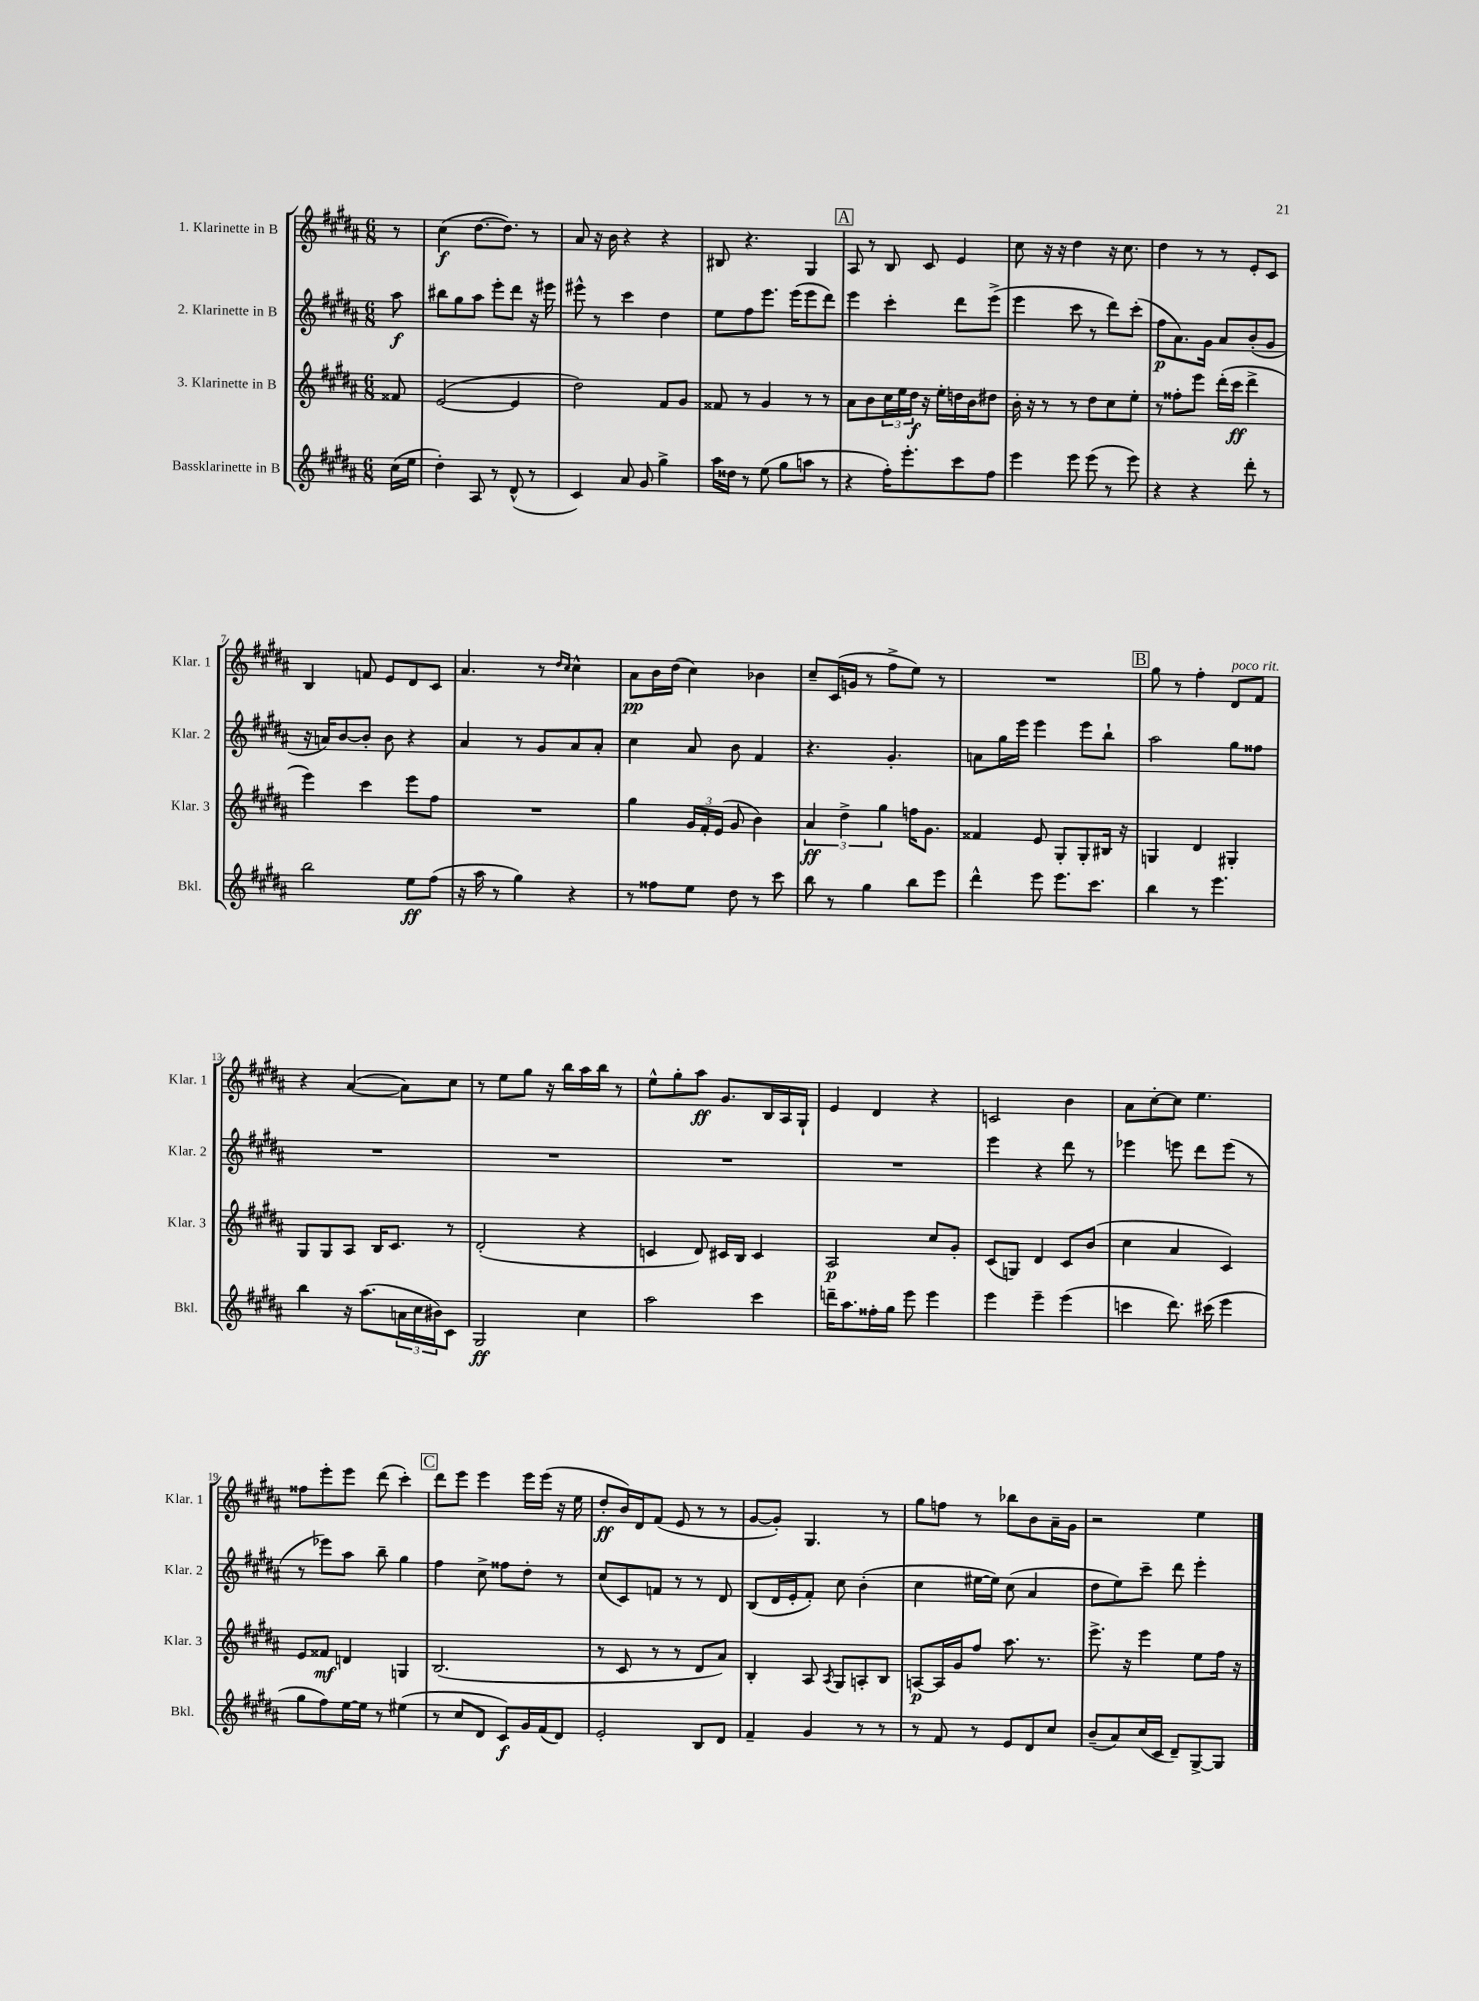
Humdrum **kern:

**kern	**kern	**kern	**kern
*staff4	*staff3	*staff2	*staff1
*clefG2	*clefG2	*clefG2	*clefG2
*k[f#c#g#d#a#]	*k[f#c#g#d#a#]	*k[f#c#g#d#a#]	*k[f#c#g#d#a#]
*M6/8	*M6/8	*M6/8	*M6/8
(16cc#	8f##	8aa#	8r
16ee	.	.	.
=	=	=	=
4dd#')	([2e	8bb#	(4cc#
.	.	8gg#	.
8A#	.	8aa#	[8.dd#
8r	.	8eee'	.
.	.	.	8.dd#])
(8d#^^	4e]	8ddd#	.
8r	.	16r	8r
.	.	16eee#	.
=	=	=	=
4c#)	2dd#)	8eee#^^	8a#
.	.	8r	16r
.	.	.	16b
8a#	.	4ccc#	4r
8g#	.	.	.
4gg#^	8f#	4dd#	4r
.	8g#	.	.
=	=	=	=
16aa#	8f##	8ee	8B#
16dd##	.	.	.
8r	8r	8ff#	4.r
(8ee	4g#	8.eee	.
8gg#	.	.	.
.	.	(16eee	.
8aa	8r	8eee	4G#
8r	8r	8ddd#)	.
=	=	=	=
4r	8a#	4eee	8A#
.	8b	.	8r
16ff#')	24cc#	4ccc#'	8B
.	24ee	.	.
8.eee'	.	.	.
.	24dd#	.	.
.	16r	.	8c#
.	16ee'	.	.
8ccc#	16dd	8ddd#	4e
.	16b	.	.
8ff#	8dd#	(8eee^	.
=	=	=	=
4eee	16b'	4eee	8cc#
.	16r	.	.
.	8r	.	16r
.	.	.	16r
8eee	8r	8ccc#	4dd#
(8eee	8dd#	8r	.
8r	8cc#	8ddd#)	16r
.	.	.	8.cc#
8eee)	8ee'	(8ccc#'	.
=	=	=	=
4r	8r	8ff#	4dd#
.	8ff##'	8.a#)	.
4r	8eee	.	8r
.	.	16g#	.
.	(16ddd#'	8a#	8r
.	16ccc#	.	.
8ddd#'	4ddd#^	(8b'	8e'
8r	.	8g#	8c#
=	=	=	=
2bb	4eee)	16r	4B
.	.	16a)	.
.	.	[8b	.
.	4ccc#	8b']	8f
.	.	8b	8e
8ee	8eee	4r	8d#
(8ff#	8ff#	.	8c#
=	=	=	=
16r	2.r	4a#	4.a#
16aa#	.	.	.
8r	.	.	.
4gg#)	.	8r	.
.	.	8g#	8r
.	.	.	16qqdd#
.	.	.	16qqcc#
4r	.	8a#	4cc#^^
.	.	8a#'	.
=	=	=	=
8r	4gg#	4cc#	8a#
8ff##	.	.	16b
.	.	.	(16dd#
8ee	24g#	8a#	4cc#)
.	24f#'	.	.
.	(24e	.	.
8dd#	8g#	8b	.
8r	4b)	4f#	4b-
8ccc#	.	.	.
=	=	=	=
8bb	6a#	4.r	8cc#~
8r	.	.	(16c#
.	6dd#^	.	.
.	.	.	16g
4gg#	.	.	8r
.	6gg#	.	.
.	.	4.g#'	8ff#^
8bb	16ff	.	8ee)
.	8.g#	.	.
8eee	.	.	8r
=	=	=	=
4ddd#^^	4f##	8a	2.r
.	.	16gg#	.
.	.	16eee	.
8eee	8e	4eee	.
8.eee	8G#'	.	.
.	8G#'	8eee	.
8.ccc#	.	.	.
.	16B#	8bb`	.
.	16r	.	.
=	=	=	=
4bb	4G	2aa#	8gg#
.	.	.	8r
8r	4d#	.	4ff#'
4.eee	.	.	.
.	4G#'	8gg#	8d#
.	.	8ff##	8f#
=	=	=	=
4bb	8G#	2.r	4r
.	8G#	.	.
16r	8A#	.	([4a#
(8.aa#	.	.	.
.	16B	.	.
.	8.c#	.	.
24a	.	.	8a#])
24cc#	.	.	.
24b#)	.	.	.
8c#	8r	.	8cc#
=	=	=	=
2G#	(2d#'	2.r	8r
.	.	.	8ee
.	.	.	8gg#
.	.	.	16r
.	.	.	16bb
4cc#	4r	.	16aa#
.	.	.	16bb
.	.	.	8r
=	=	=	=
2aa#	4c	2.r	8ee^^
.	.	.	8gg#'
.	8d#)	.	8aa#
.	16c#	.	8.g#
.	16B	.	.
4ccc#	4c#	.	.
.	.	.	16B
.	.	.	16A#
.	.	.	16G#`
=	=	=	=
16ddd~	2A#	2.r	4e
8.aa#	.	.	.
16ff##'	.	.	4d#
16gg#	.	.	.
8eee	.	.	.
4eee	8cc#	.	4r
.	8g#'	.	.
=	=	=	=
4eee	(8c#	4eee	2c
.	8G)	.	.
4eee~	4d#	4r	.
(4eee	8c#	8ddd#	4b
.	(8b	8r	.
=	=	=	=
4ccc	4cc#	4eee-	8a#
.	.	.	[8cc#'
8.ddd#)	4a#	8eee	8cc#]
.	.	8ddd#	4.ee
(16ccc#	.	.	.
4eee	4c#)	(8eee	.
.	.	8r	.
=	=	=	=
8gg#	8e	8r	8ff##
8ff#)	8f##	8eee-)	8eee'
[16ee	4d	8aa#	8eee
16ee]	.	.	.
8r	.	8bb~	(8ddd#
(4ee#	4G	4gg#	4ccc#')
=	=	=	=
8r	(2.B	4ff#	8ddd#
8cc#	.	.	8eee
8d#	.	8cc#^	4eee
8c#)	.	8ff##	.
16g#	.	8dd#'	16eee
(16f#	.	.	(16eee
8d#)	.	8r	16r
.	.	.	16ee
=	=	=	=
2e'	8r	(8cc#	8dd#'
.	8c#	8c#)	16b)
.	.	.	16d#
.	8r	8f	(8f#
.	8r	8r	8e
8B	8d#	8r	8r
8d#	8a#)	8d#	8r
=	=	=	=
4f#~	4B'	(8B	[8g#
.	.	16d#	8g#'])
.	.	16e'	.
4g#	8A#	8f#')	4.G#
.	8qA#	.	.
.	8G#	8cc#	.
8r	8A'	(4b'	.
8r	8B	.	8r
=	=	=	=
8r	[8A	4cc#	8gg#
8f#	16A]	.	8ff
.	16g#	.	.
8r	8ff#	[16ee#	8r
.	.	16ee#])	.
8e	8.aa#	(8cc#	8bb-
8d#	.	4a#	8b
.	8.r	.	.
8cc#	.	.	16a#~
.	.	.	16g#
=	=	=	=
(8b~	8.eee^	8dd#	2r
8a#)	.	8ee)	.
.	16r	.	.
(16cc#	4eee	8ccc#~	.
16c#	.	.	.
8d#~)	.	8ddd#	.
[8G#^	8ee	4eee'	4ee
8G#]	16ff#	.	.
.	16r	.	.
==	==	==	==
*-	*-	*-	*-
